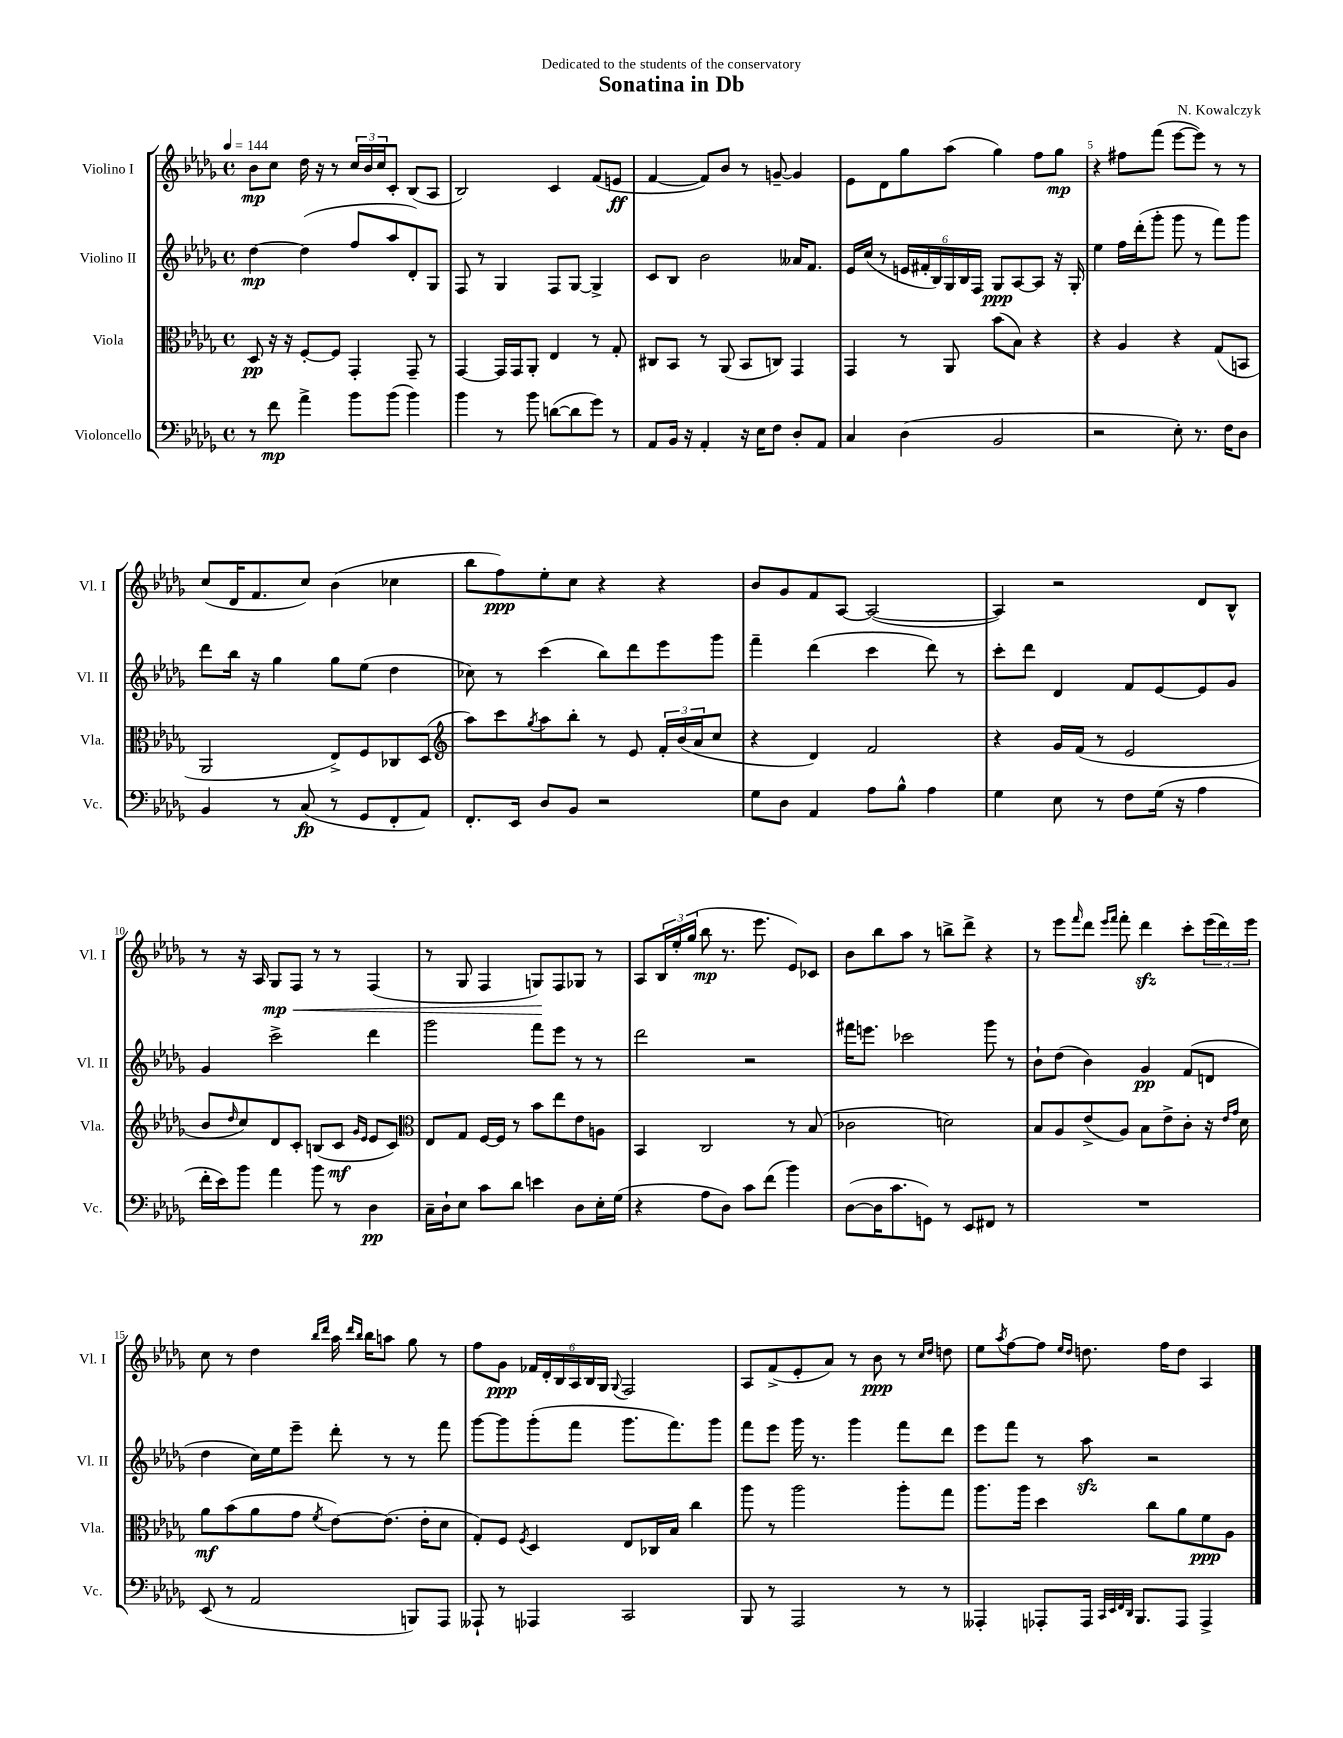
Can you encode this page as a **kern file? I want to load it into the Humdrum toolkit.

**kern	**dynam	**kern	**dynam	**kern	**dynam	**kern	**dynam
*part4	*part4	*part3	*part3	*part2	*part2	*part1	*part1
*staff4	*staff4	*staff3	*staff3	*staff2	*staff2	*staff1	*staff1
*I"Violoncello	*	*I"Viola	*	*I"Violino II	*	*I"Violino I	*
*I'Vc.	*	*I'Vla.	*	*I'Vl. II	*	*I'Vl. I	*
*clefF4	*	*clefC3	*	*clefG2	*	*clefG2	*
*k[b-e-a-d-g-]	*	*k[b-e-a-d-g-]	*	*k[b-e-a-d-g-]	*	*k[b-e-a-d-g-]	*
*M4/4	*	*M4/4	*	*M4/4	*	*M4/4	*
*met(c)	*	*met(c)	*	*met(c)	*	*met(c)	*
*MM144	*	*MM144	*	*MM144	*	*MM144	*
=1	=1	=1	=1	=1	=1	=1	=1
8r	.	8D-/	pp	[4dd-\	mp	8b-\L	mp
8f\	mp	16r	.	.	.	8cc\J	.
.	.	16r	.	.	.	.	.
4a-^\	.	[8F'/L	.	(4dd-\]	.	16dd-\	.
.	.	.	.	.	.	16r	.
.	.	8F/J]	.	.	.	8r	.
8b-\L	.	4GG-'/	.	8ff/L	.	24cc/LL	.
.	.	.	.	.	.	24b-/	.
.	.	.	.	.	.	24cc/J	.
(8b-\J	.	.	.	8aa-/	.	8c'/J	.
4b-\)	.	8GG-~/	.	8d-'/)	.	(8B-/L	.
.	.	8r	.	8G-/J	.	8A-/J	.
=2	=2	=2	=2	=2	=2	=2	=2
4b-\	.	[4GG-/	.	8F/	.	2B-/)	.
.	.	.	.	8r	.	.	.
8r	.	16GG-/LL]	.	4G-/	.	.	.
.	.	16GG-/J	.	.	.	.	.
8b-\	.	8AA-'/J	.	.	.	.	.
([8dn\L	.	4E-/	.	8F/L	.	4c/	.
8d\]	.	.	.	[8G-/J	.	.	.
8g-\J)	.	8r	.	4G-^/]	.	(8f/L	.
8r	.	8G-'/	.	.	.	8en/J	ff
=3	=3	=3	=3	=3	=3	=3	=3
8AA-/L	.	8C#X/L	.	8c/L	.	[4f/	.
16BB-/Jk	.	8BB-/J	.	8B-/J	.	.	.
16r	.	.	.	.	.	.	.
4AA-'/	.	8r	.	2b-\	.	8f/L])	.
.	.	(8AA-/	.	.	.	8b-/J	.
16r	.	8BB-/L	.	.	.	8r	.
16E-\KL	.	.	.	.	.	.	.
8F\J	.	8Cn/J)	.	.	.	[8gn~/	.
8D-'/L	.	4GG-/	.	16a--X/KL	.	4g/]	.
.	.	.	.	8.f/J	.	.	.
8AA-/J	.	.	.	.	.	.	.
=4	=4	=4	=4	=4	=4	=4	=4
4C/	.	4GG-/	.	16e-/LL	.	8e-\L	.
.	.	.	.	(16cc/JJ	.	.	.
.	.	.	.	8r	.	8d-\	.
(4D-\	.	8r	.	24en/LL	.	8gg-\	.
.	.	.	.	24f#X'/	.	.	.
.	.	.	.	24B-/)	.	.	.
.	.	8AA-/	.	24G-/	.	(8aa-\J	.
.	.	.	.	24B-/	.	.	.
.	.	.	.	24F/JJ	.	.	.
2BB-/	.	(8b-\L	.	8G-/L	ppp	4gg-\)	.
.	.	8B-\J)	.	[8A-/	.	.	.
.	.	4r	.	8A-/J]	.	8ff\L	.
.	.	.	.	16r	.	8gg-\J	mp
.	.	.	.	16G-'/	.	.	.
=5	=5	=5	=5	=5	=5	=5	=5
2r	.	4r	.	4ee-\	.	4r	.
.	.	4A-/	.	16ff\LL	.	8ff#X\L	.
.	.	.	.	(16ddd-'\J	.	.	.
.	.	.	.	8ggg-'\J	.	(8fff\J	.
8E-'\)	.	4r	.	8ggg-\	.	[8eee-\L	.
8.r	.	.	.	8r	.	8eee-\J])	.
.	.	(8G-/L	.	8fff\L)	.	8r	.
16F\KL	.	.	.	.	.	.	.
8D-\J	.	8BBn/J	.	8ggg-\J	.	8r	.
!!LO:LB:g=z
=6	=6	=6	=6	=6	=6	=6	=6
4BB-/	.	2AA-/	.	8ddd-\L	.	(8cc/L	.
.	.	.	.	16bb-\Jk	.	16d-/K	.
.	.	.	.	16r	.	8.f/	.
8r	.	.	.	4gg-\	.	.	.
(8C/	fp	.	.	.	.	8cc/J)	.
8r	.	8E-^/L)	.	8gg-\L	.	(4b-\	.
8GG-/L	.	8F/	.	(8ee-\J	.	.	.
8FF'/	.	8C-X/	.	4dd-\	.	4cc-X\	.
8AA-/J)	.	(8D-/J	.	.	.	.	.
=7	=7	=7	=7	=7	=7	=7	=7
*	*	*clefG2	*	*	*	*	*
8.FF'/L	.	8aa-\L)	.	8cc-X\)	.	8bb-\L	.
.	.	8ccc\	.	8r	.	8ff\)	ppp
16EE-/Jk	.	.	.	.	.	.	.
.	.	8qgg-/	.	.	.	.	.
8D-/L	.	8aa-\	.	(4ccc\	.	8ee-'\	.
8BB-/J	.	8bb-'\J	.	.	.	8cc\J	.
2r	.	8r	.	8bb-\L)	.	4r	.
.	.	8e-/	.	8ddd-\	.	.	.
.	.	24f'/LL	.	8eee-\	.	4r	.
.	.	(24b-/	.	.	.	.	.
.	.	24a-/J	.	.	.	.	.
.	.	8cc/J	.	8ggg-\J	.	.	.
=8	=8	=8	=8	=8	=8	=8	=8
8G-\L	.	4r	.	4fff~\	.	8b-/L	.
8D-\J	.	.	.	.	.	8g-/	.
4AA-/	.	4d-/)	.	(4ddd-\	.	8f/	.
.	.	.	.	.	.	[8A-/J	.
8A-\L	.	2f/	.	4ccc\	.	(2A-/_	.
8B-^^\J	.	.	.	.	.	.	.
4A-\	.	.	.	8ddd-\)	.	.	.
.	.	.	.	8r	.	.	.
=9	=9	=9	=9	=9	=9	=9	=9
4G-\	.	4r	.	8ccc'\L	.	4A-/])	.
.	.	.	.	8ddd-\J	.	.	.
8E-\	.	16g-/LL	.	4d-/	.	2r	.
.	.	(16f/JJ	.	.	.	.	.
8r	.	8r	.	.	.	.	.
8F\L	.	2e-/	.	8f/L	.	.	.
(16G-\Jk	.	.	.	[8e-/	.	.	.
16r	.	.	.	.	.	.	.
4A-\	.	.	.	8e-/]	.	8d-/L	.
.	.	.	.	8g-/J	.	8B-^^/J	.
!!LO:LB:g=z
=10	=10	=10	=10	=10	=10	=10	=10
16f'\LL	.	8b-/L	.	4g-/	.	8r	.
16e-\J)	.	.	.	.	.	.	.
.	.	16qqdd-/	.	.	.	.	.
8b-\J	.	8cc/)	.	.	.	16r	.
.	.	.	.	.	.	16A-/	.
!	!	!	!	!	!	!	!LO:HP:b
4a-\	.	8d-/	.	2ccc^\	.	8G-/L	< mp
.	.	8c'/J	.	.	.	8F/J	.
8b-\	.	(8Bn/L	.	.	.	8r	.
8r	.	8c/J	mf	.	.	8r	.
.	.	16qqg-/LL	.	.	.	.	.
.	.	16qqe-/JJ	.	.	.	.	.
4D-\	pp	8e-/L	.	4ddd-\	.	(4F/	.
.	.	8c/J)	.	.	.	.	.
=11	=11	=11	=11	=11	=11	=11	=11
*	*	*clefC3	*	*	*	*	*
16C~\LL	.	8E-/L	.	2ggg-\	.	8r	.
16D-`\J	.	.	.	.	.	.	.
8E-\J	.	8G-/J	.	.	.	8G-/	.
8c\L	.	[16F/LL	.	.	.	4F/	.
.	.	16F/JJ]	.	.	.	.	.
8d-\J	.	8r	.	.	.	.	.
4en\	.	8b-\L	.	8fff\L	.	8Gn/L)	.
.	.	8ee-\	.	8eee-\J	.	8F/	[
8D-\L	.	8e-\	.	8r	.	8G-X/J	.
16E-'\L	.	8An\J	.	8r	.	8r	.
(16G-\JJ	.	.	.	.	.	.	.
=12	=12	=12	=12	=12	=12	=12	=12
4r	.	4BB-/	.	2ddd-\	.	8A-/L	.
.	.	.	.	.	.	24B-/L	.
.	.	.	.	.	.	24ee-'/	.
.	.	.	.	.	.	(24gg-/JJ	.
8A-\L	.	2C/	.	.	.	8bb-\	mp
8D-\J)	.	.	.	.	.	8.r	.
8c\L	.	.	.	2r	.	.	.
.	.	.	.	.	.	8.eee-\	.
(8f\J	.	.	.	.	.	.	.
4b-\)	.	8r	.	.	.	8e-/L)	.
.	.	(8B-/	.	.	.	8c-X/J	.
=13	=13	=13	=13	=13	=13	=13	=13
([8D-\L	.	2c-X\	.	16fff#X\KL	.	8b-\L	.
.	.	.	.	8.eeen\J	.	.	.
16D-\K]	.	.	.	.	.	8bb-\	.
8.c\	.	.	.	.	.	.	.
.	.	.	.	2ccc-X\	.	8aa-\J	.
8GGn\J)	.	.	.	.	.	8r	.
8r	.	2dn\)	.	.	.	8bbn^\L	.
8EE-/L	.	.	.	.	.	8ddd-^\J	.
8FF#X/J	.	.	.	8ggg-\	.	4r	.
8r	.	.	.	8r	.	.	.
=14	=14	=14	=14	=14	=14	=14	=14
1r	.	8B-/L	.	8b-`\L	.	8r	.
.	.	8A-/	.	(8dd-\J	.	8eee-\L	.
.	.	.	.	.	.	16qqfff/	.
.	.	(8e-^/	.	4b-\)	.	8ddd-\J	.
.	.	.	.	.	.	16qqeee-/LL	.
.	.	.	.	.	.	16qqfff/JJ	.
.	.	8A-/J)	.	.	.	8fff'\	.
.	.	8B-\L	.	4g-/	pp	4ddd-zz\	.
.	.	8e-^\	.	.	.	.	.
.	.	8c'\J	.	(8f/L	.	8ccc'\L	.
.	.	16r	.	8dn/J	.	(24eee-\L	.
.	.	.	.	.	.	24ddd-\)	.
.	.	16qqe-/LL	.	.	.	.	.
.	.	16qqg-/JJ	.	.	.	.	.
.	.	16d-\	.	.	.	.	.
.	.	.	.	.	.	24eee-\JJ	.
!!LO:LB:g=z
=15	=15	=15	=15	=15	=15	=15	=15
(8EE-/	.	8a-\L	mf	4dd-\	.	8cc\	.
8r	.	(8b-\	.	.	.	8r	.
2AA-/	.	8a-\	.	16cc\LL)	.	4dd-\	.
.	.	.	.	16ee-\J	.	.	.
.	.	8g-\J	.	8eee-~\J	.	.	.
.	.	.	.	.	.	16qqbb-/LL	.
.	.	8qf/	.	.	.	16qqddd-/JJ	.
.	.	[8e-\L)	.	8ddd-'\	.	16aa-\	.
.	.	.	.	.	.	16qqddd-/LL	.
.	.	.	.	.	.	16qqbb-/JJ	.
.	.	.	.	.	.	16bb-\KL	.
.	.	(8.e-\J]	.	8r	.	8aan\J	.
8BBBn/L)	.	.	.	8r	.	8gg-\	.
.	.	16e-'\KL	.	.	.	.	.
8AAA-/J	.	8d-\J	.	8fff\	.	8r	.
=16	=16	=16	=16	=16	=16	=16	=16
8AAA--X`/	.	8G-'/L)	.	[8ggg-\L	.	8ff\L	.
8r	.	8F/J	.	8ggg-\]	.	8g-\J	ppp
.	.	8qF/	.	.	.	.	.
4AAA-X/	.	4D-/	.	(8ggg-'\	.	24f-X/LL	.
.	.	.	.	.	.	24d-'/	.
.	.	.	.	.	.	24B-/	.
.	.	.	.	8fff\J	.	24A-/	.
.	.	.	.	.	.	24B-/	.
.	.	.	.	.	.	24G-/JJ	.
.	.	.	.	.	.	8qqG-/	.
2CC/	.	8E-/L	.	8.ggg-\L	.	2F/	.
.	.	16C-X/L	.	.	.	.	.
.	.	16B-/JJ	.	8.fff\)	.	.	.
.	.	4cc\	.	.	.	.	.
.	.	.	.	8ggg-\J	.	.	.
=17	=17	=17	=17	=17	=17	=17	=17
8BBB-/	.	8aa-\	.	8fff\L	.	8A-/L	.
8r	.	8r	.	8eee-\J	.	(8f^/	.
2AAA-/	.	2aa-\	.	16ggg-\	.	8e-'/	.
.	.	.	.	8.r	.	.	.
.	.	.	.	.	.	8a-/J)	.
.	.	.	.	4ggg-\	.	8r	.
.	.	.	.	.	.	8b-\	ppp
8r	.	8aa-'\L	.	8fff\L	.	8r	.
.	.	.	.	.	.	16qqcc/LL	.
.	.	.	.	.	.	16qqdd-/JJ	.
8r	.	8gg-\J	.	8ddd-\J	.	8ddn\	.
=18	=18	=18	=18	=18	=18	=18	=18
4AAA--X'/	.	8.aa-\L	.	8eee-\L	.	8ee-\L	.
.	.	.	.	.	.	8qaa-/	.
.	.	.	.	8fff\J	.	[8ff\	.
.	.	16aa-\Jk	.	.	.	.	.
8AAA-X'/L	.	4dd-\	.	8r	.	8ff\J]	.
.	.	.	.	.	.	16qqee-/LL	.
.	.	.	.	.	.	16qqdd-/JJ	.
16AAA-/Jk	.	.	.	8aa-zz\	.	8.ddn\	.
32qqCC/LLL	.	.	.	.	.	.	.
32qqEE-/	.	.	.	.	.	.	.
32qqFF/	.	.	.	.	.	.	.
32qqDD-/JJJ	.	.	.	.	.	.	.
8.BBB-/L	.	.	.	.	.	.	.
.	.	8cc\L	.	2r	.	.	.
.	.	.	.	.	.	16ff\KL	.
8AAA-/J	.	8a-\	.	.	.	8dd\J	.
4AAA-^/	.	8f\	ppp	.	.	4A-/	.
.	.	8A-\J	.	.	.	.	.
==	==	==	==	==	==	==	==
*-	*-	*-	*-	*-	*-	*-	*-
